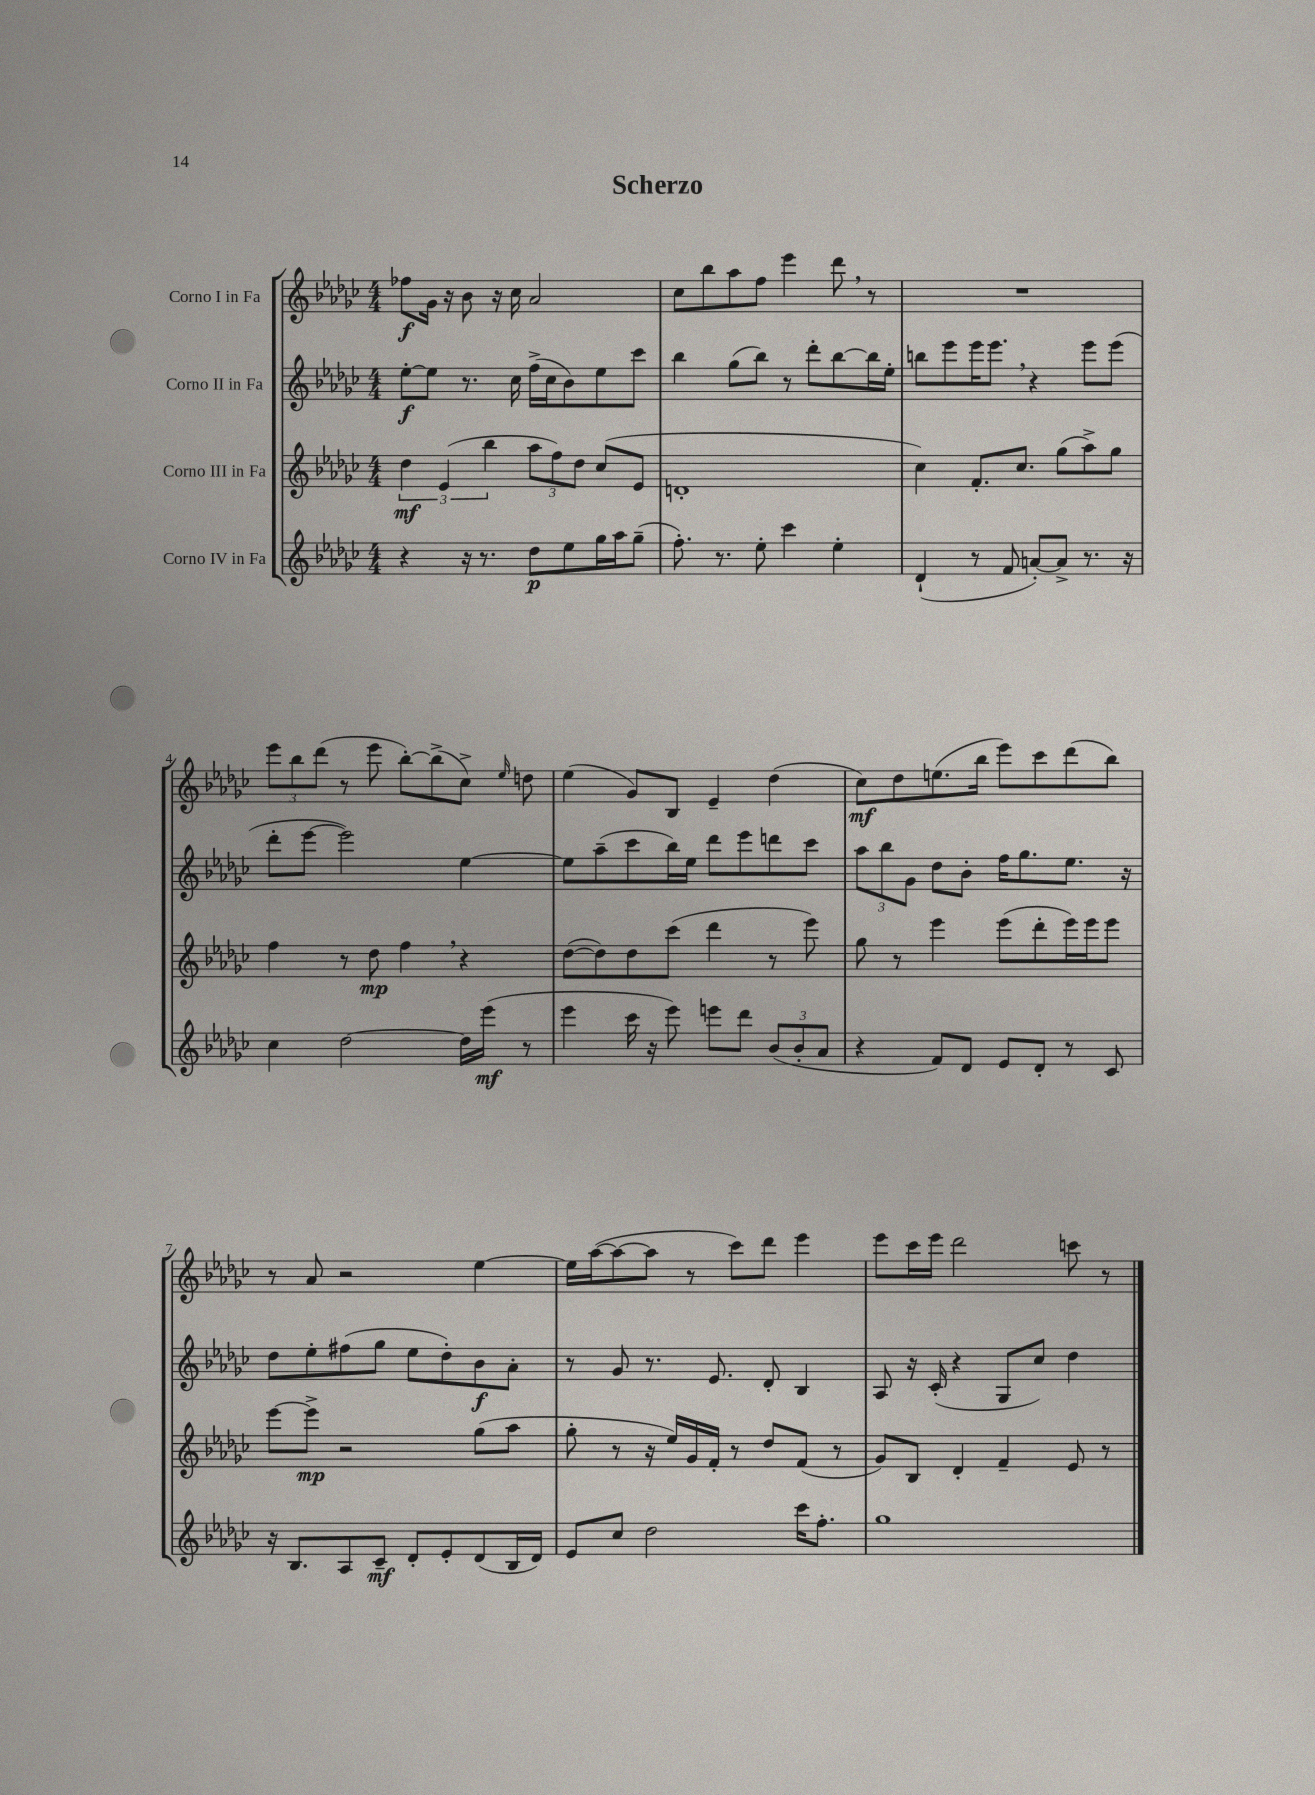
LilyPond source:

\header { title = "Scherzo" }
<<
\new StaffGroup <<
\new Staff = "s0" \with { instrumentName = "Corno I in Fa" } {
    \clef treble \key ges \major \numericTimeSignature \time 4/4
    \autoBeamOff fes''8[\f ges'16] r16 bes'8 r16 ces''16 aes'2 |
    ces''8[ bes''8 aes''8 f''8] ees'''4 des'''8 \breathe r8 |
    R1 |
    \tuplet 3/2 { ees'''8[ bes''8 des'''8]( } r8 ees'''8 bes''8[~-.) bes''8->( ces''8]->) \grace { ees''16 } d''8 |
    ees''4( ges'8[) bes8] ees'4-- des''4( |
    ces''8[\mf) des''8 e''8.( bes''16] ees'''8[) ces'''8 des'''8( bes''8]) |
    r8 aes'8 r2 ees''4~ |
    ees''16[ aes''16~( aes''8~ aes''8] r8 ces'''8[) des'''8] ees'''4 |
    ees'''8[ ces'''16 ees'''16] des'''2 c'''8 r8 \bar "|." |
}
\new Staff = "s1" \with { instrumentName = "Corno II in Fa" } {
    \clef treble \key ges \major \numericTimeSignature \time 4/4
    \autoBeamOff ees''8[~-.\f ees''8] r8. ces''16 f''16[->( ces''16 bes'8) ees''8 ces'''8] |
    bes''4 ges''8[( bes''8]) r8 des'''8[-. bes''8~ bes''16 ees''16]-. |
    b''8[ ees'''8 ees'''16 ees'''8.] \breathe r4 ees'''8[ ees'''8]( |
    des'''8[-. ees'''8]~ ees'''2) ees''4~ |
    ees''8[ aes''8--( ces'''8 bes''16) ees''16] des'''8[ ees'''8 d'''8 ces'''8] |
    \tuplet 3/2 { aes''8[ bes''8 ges'8] } des''8[ bes'8]-. f''16[ ges''8. ees''8.] r16 |
    des''8[ ees''8-. fis''8( ges''8] ees''8[ des''8-.) bes'8\f aes'8]-. |
    r8 ges'8 r8. ees'8. des'8-. bes4 |
    aes8 r16 ces'16-.( r4 ges8[ ces''8]) des''4 \bar "|." |
}
\new Staff = "s2" \with { instrumentName = "Corno III in Fa" } {
    \clef treble \key ges \major \numericTimeSignature \time 4/4
    \autoBeamOff \tuplet 3/2 { des''4\mf ees'4( bes''4 } \tuplet 3/2 { aes''8[ f''8) des''8] } ces''8[( ees'8] |
    d'1-. |
    ces''4) f'8.[-. ces''8.] ges''8[( aes''8->) ges''8] |
    f''4 r8 des''8\mp f''4 \breathe r4 |
    des''8[~( des''8) des''8 ces'''8]( des'''4 r8 ees'''8) |
    ges''8 r8 ees'''4 ees'''8[( des'''8-. ees'''16) ees'''16 ees'''8] |
    ees'''8[~ ees'''8]->\mp r2 ges''8[( aes''8] |
    ges''8-. r8 r16 ees''16[) ges'16 f'16]-. r8 des''8[ f'8]( r8 |
    ges'8[) bes8] des'4-. f'4-- ees'8 r8 \bar "|." |
}
\new Staff = "s3" \with { instrumentName = "Corno IV in Fa" } {
    \clef treble \key ges \major \numericTimeSignature \time 4/4
    \autoBeamOff r4 r16 r8. des''8[\p ees''8 ges''16 aes''16 ges''8]--( |
    f''8.-.) r8. ees''8-. ces'''4 ees''4-. |
    des'4-!( r8 f'8 a'8[~-.) a'8]-> r8. r16 |
    ces''4 des''2~ des''16[ ees'''16]\mf( r8 |
    ees'''4 ces'''16 r16 ees'''8) e'''8[ des'''8] \tuplet 3/2 { bes'8[( bes'8-. aes'8] } |
    r4 f'8[) des'8] ees'8[ des'8]-. r8 ces'8 |
    r16 bes8.[ aes8 ces'8]--\mf des'8[-. ees'8-. des'8( bes16 des'16]) |
    ees'8[ ces''8] des''2 ces'''16[ f''8.]-. |
    ges''1 \bar "|." |
}
>>
>>
